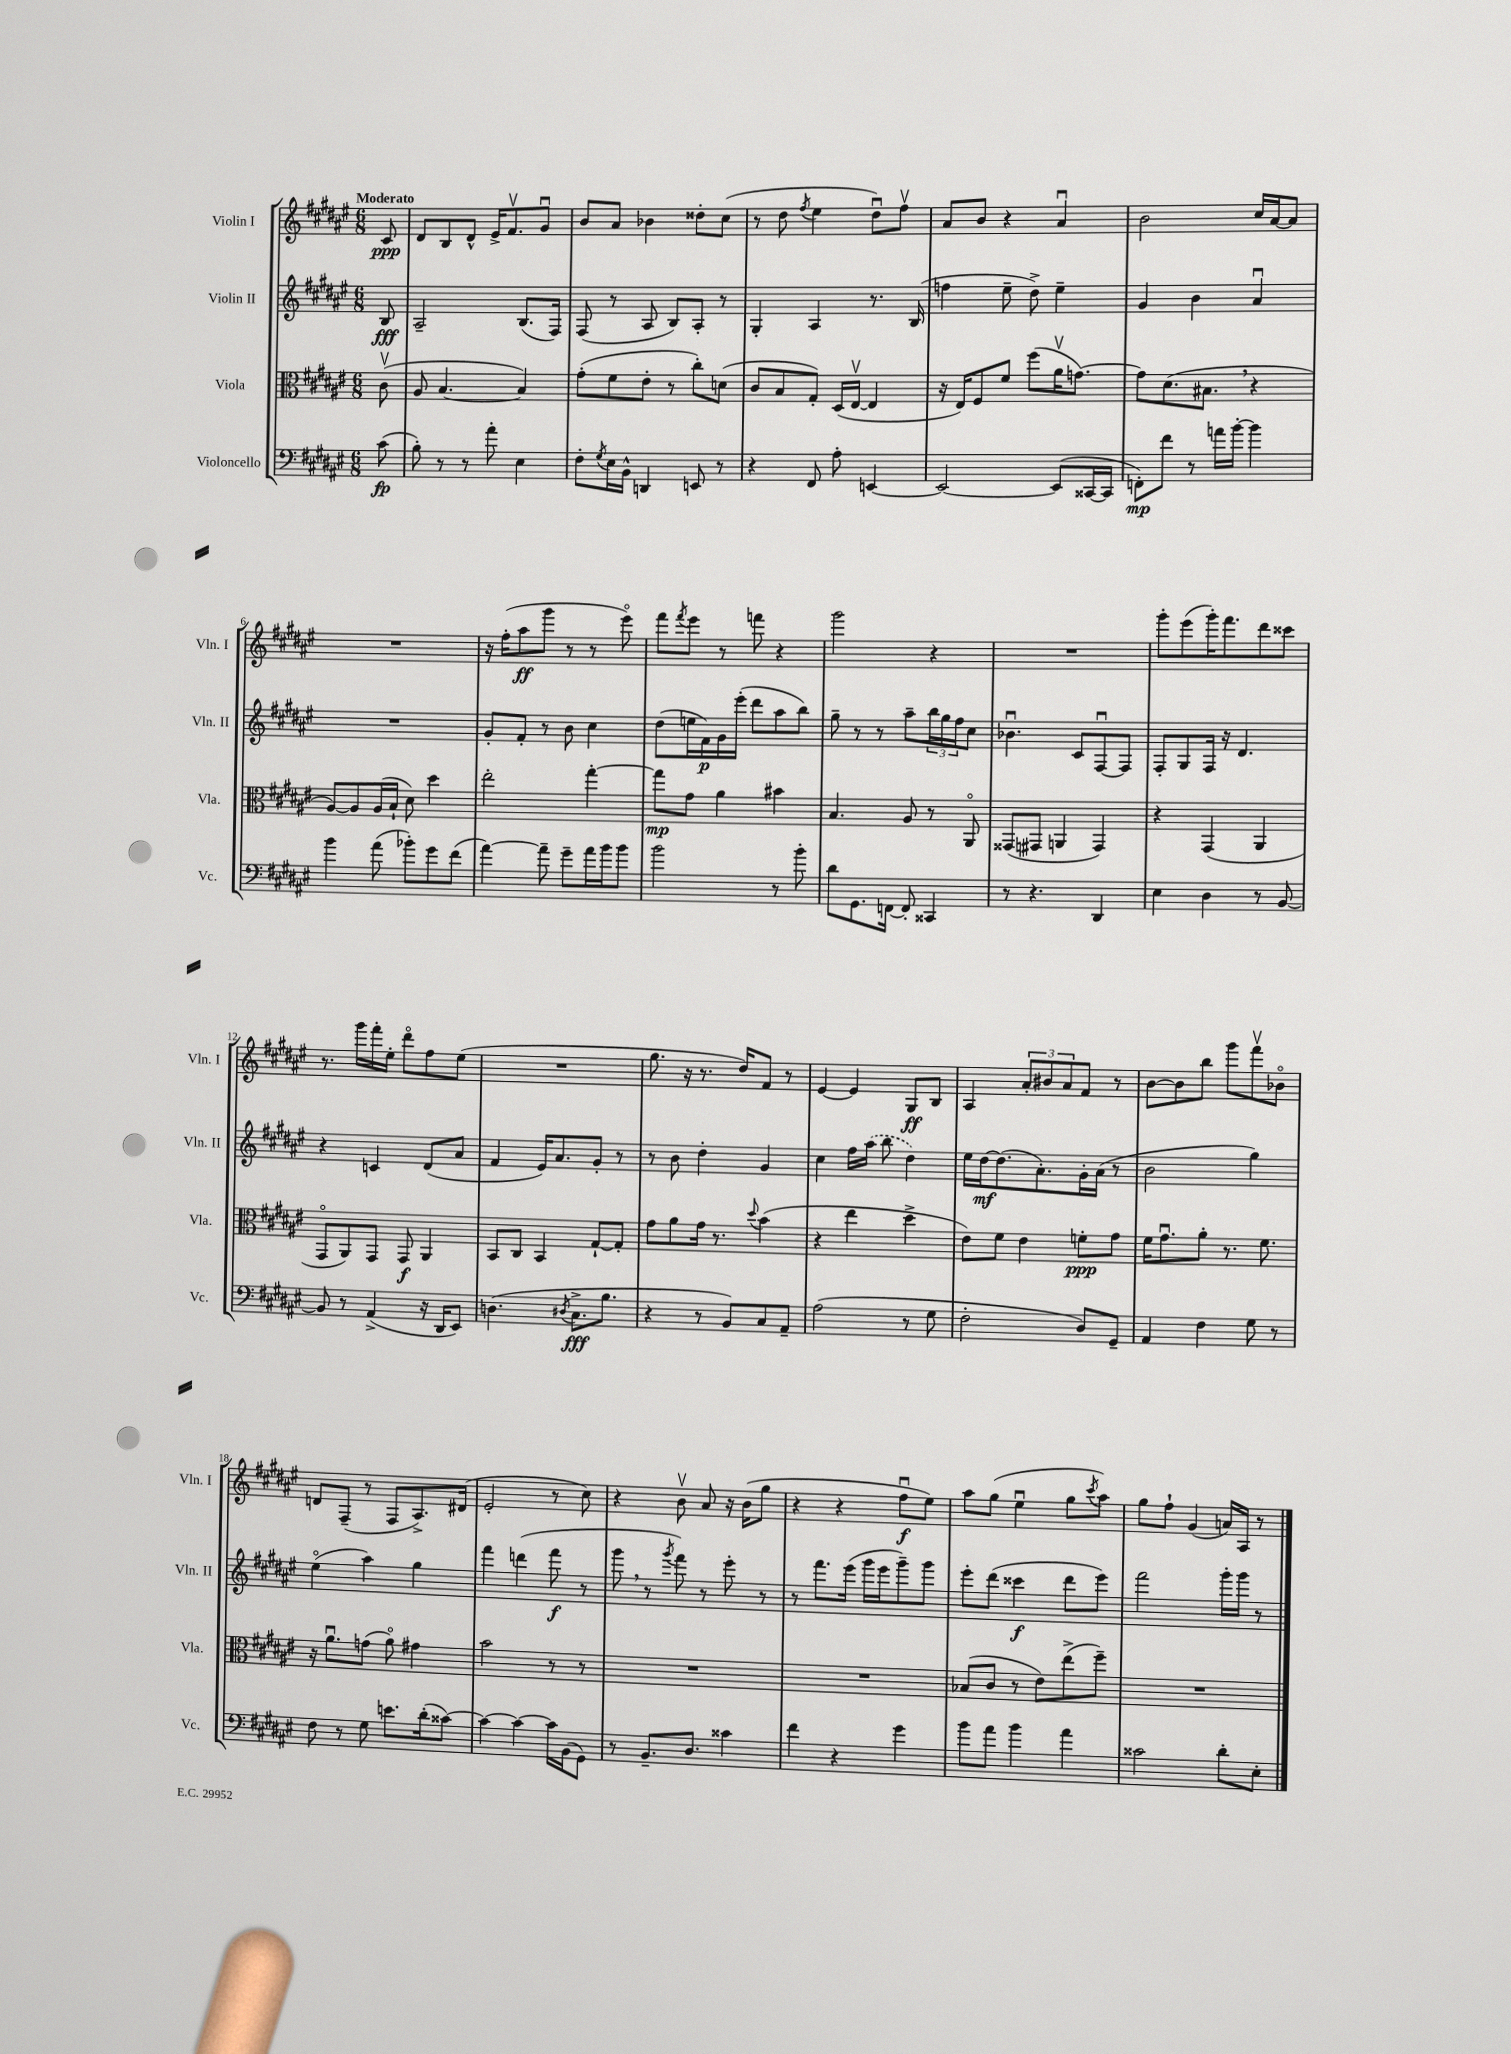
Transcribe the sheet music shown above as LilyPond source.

<<
\new StaffGroup <<
\new Staff = "s0" \with { instrumentName = "Violin I" shortInstrumentName = "Vln. I" } {
    \clef treble \key fis \major \numericTimeSignature \time 6/8 \partial 8 \tempo "Moderato"
    cis'8\ppp |
    dis'8 b8 dis'8-^ eis'16-> fis'8.\upbow gis'8\downbow |
    b'8 ais'8 bes'4 disis''8-. cis''8( |
    r8 dis''8 \acciaccatura { fis''8 } eis''4 dis''8\downbow) fis''8\upbow |
    ais'8 b'8 r4 ais'4\downbow |
    b'2 cis''16 ais'16~ ais'8 |
    R2. |
    r16 fis''16-.( ais''8\ff gis'''8 r8 r8 eis'''8\flageolet) |
    fis'''8 \acciaccatura { fis'''8 } eis'''8 r8 f'''8 r4 |
    gis'''2 r4 |
    R2. |
    gis'''8-. eis'''8( gis'''16-.) fis'''8. dis'''8 cisis'''8 |
    r8. gis'''16 fis'''16-. eis''16-. dis'''8\flageolet fis''8 eis''8( |
    R2. |
    gis''8. r16 r8. dis''16) fis'8 r8 |
    eis'4~ eis'4 gis8\ff b8 |
    ais4 \tuplet 3/2 { ais'8-. bis'8 ais'8 } fis'8 r8 |
    b'8~ b'8 b''8 gis'''8 fis'''8\upbow bes'8\flageolet |
    d'8 fis8--( r8 fis8 ais8.->) dis'16( |
    eis'2-. r8 cis''8) |
    r4 b'8\upbow ais'8 r16 b'16( gis''8 |
    r4 r4 fis''8\downbow\f eis''8) |
    ais''8 gis''8( eis''4\downbow gis''8 \acciaccatura { cis'''8 } ais''8) |
    gis''8 fis''8-! gis'4( a'16) ais16 r8 \bar "|." |
}
\new Staff = "s1" \with { instrumentName = "Violin II" shortInstrumentName = "Vln. II" } {
    \clef treble \key fis \major \numericTimeSignature \time 6/8 \partial 8
    b8\fff |
    ais2-- b8.( fis16) |
    fis8( r8 ais8 b8) ais8-. r8 |
    gis4-. ais4 r8. b16( |
    f''4 eis''8-- dis''8->) eis''4-- |
    gis'4 b'4 ais'4\downbow |
    R2. |
    gis'8-. fis'8-. r8 b'8 cis''4 |
    dis''8( e''16 fis'16\p) gis'16 eis'''16-.( dis'''8 ais''8 b''8) |
    gis''8-- r8 r8 ais''8-- \tuplet 3/2 { b''16 gis''16 fis''16 } cis''8 |
    bes'4.\downbow cis'8 fis8~\downbow fis8 |
    fis8-. gis8 fis16 r16 dis'4. |
    r4 c'4 dis'8( ais'8 |
    fis'4 eis'16) ais'8. gis'8-. r8 |
    r8 b'8 dis''4-. gis'4 |
    cis''4 fis''16 \once \slurDashed ais''16( b''8 dis''4) |
    eis''16 dis''16~\mf dis''8.( ais'8.-.) gis'16-. ais'16( r8 |
    b'2 gis''4) |
    eis''4\flageolet( ais''4) gis''4 |
    fis'''4 d'''4( fis'''8\f r8 |
    gis'''8 \breathe r8 \acciaccatura { gis'''8 } fis'''8) r8 eis'''8-. r8 |
    r8 fis'''8. eis'''16( gis'''16 eis'''16 gis'''8--) gis'''8 |
    eis'''8-. dis'''8( cisis'''4\f dis'''8 eis'''8) |
    fis'''2 gis'''16-. gis'''16 r8 \bar "|." |
}
\new Staff = "s2" \with { instrumentName = "Viola" shortInstrumentName = "Vla." } {
    \clef alto \key fis \major \numericTimeSignature \time 6/8 \partial 8
    cis'8\upbow( |
    ais8 b4.~ b4) |
    gis'8-.( fis'8 eis'8-. r8 cis''8-.) d'8( |
    cis'8 b8 gis8-.) dis16( eis16~\upbow eis4 |
    r16 eis16) fis8 fis'8 fis''8( ais'16\upbow g'8.~) |
    g'8 dis'8.( bis8. \breathe r4 |
    ais8~) ais8 ais16( b16-! dis'8) dis''4 |
    eis''2-. gis''4~-. |
    gis''8\mp gis'8 ais'4 bis'4 |
    b4. ais8 r8 ais,8\flageolet |
    gisis,8( gis,8 a,4 gis,4) |
    r4 gis,4( ais,4 |
    gis,8\flageolet ais,8) gis,8 gis,8\f ais,4 |
    b,8 cis8 b,4 gis8~-! gis8-. |
    gis'8 ais'8 gis'16 r8. \appoggiatura { dis''8 } b'4( |
    r4 eis''4 dis''4-> |
    eis'8) fis'8 eis'4 f'8-.\ppp gis'8 |
    fis'16 gis'8.\downbow ais'8-. r8. fis'8. |
    r16 ais'8.\downbow g'8( ais'8\flageolet) gis'4 |
    b'2 r8 r8 |
    R2. |
    R2. |
    bes8( cis'8 r8 eis'8) eis''8->( fis''8--) |
    R2. \bar "|." |
}
\new Staff = "s3" \with { instrumentName = "Violoncello" shortInstrumentName = "Vc." } {
    \clef bass \key fis \major \numericTimeSignature \time 6/8 \partial 8
    cis'8\fp( |
    b8-.) r8 r8 ais'8-. eis4 |
    fis8-. \acciaccatura { gis8 } eis16 b,16-^ d,4 e,8 r8 |
    r4 fis,8 ais8-. e,4~ |
    e,2~ e,8( cisis,16~ cisis,16 |
    f,8-.\mp) fis'8 r8 a'16 b'16~-. b'4 |
    b'4 ais'8( bes'8-.) gis'8 fis'8( |
    ais'4~) ais'8-- gis'8-- ais'16 b'16 b'8 |
    b'2 r8 b'8-. |
    dis'8 gis,8. f,16~ f,8-. cisis,4 |
    r8 r4. dis,4 |
    eis4 dis4 r8 b,8~ |
    b,8 r8 ais,4->( r16 dis,16 eis,8) |
    d4.( \acciaccatura { dis8 } cis8.->\fff b8. |
    r4 r8 b,8) cis8 ais,8-- |
    ais2( r8 gis8 |
    fis2-. dis8) gis,8-- |
    ais,4 fis4 gis8 r8 |
    fis8 r8 gis8 e'8. dis'16-.( cisis'8~) |
    cisis'4~ cisis'4~ cisis'16 b,16( gis,8) |
    r8 b,8.-- dis8. cisis'4 |
    fis'4 r4 gis'4 |
    b'8 ais'8 b'4 ais'4 |
    cisis'2 dis'8-. eis8-. \bar "|." |
}
>>
>>
